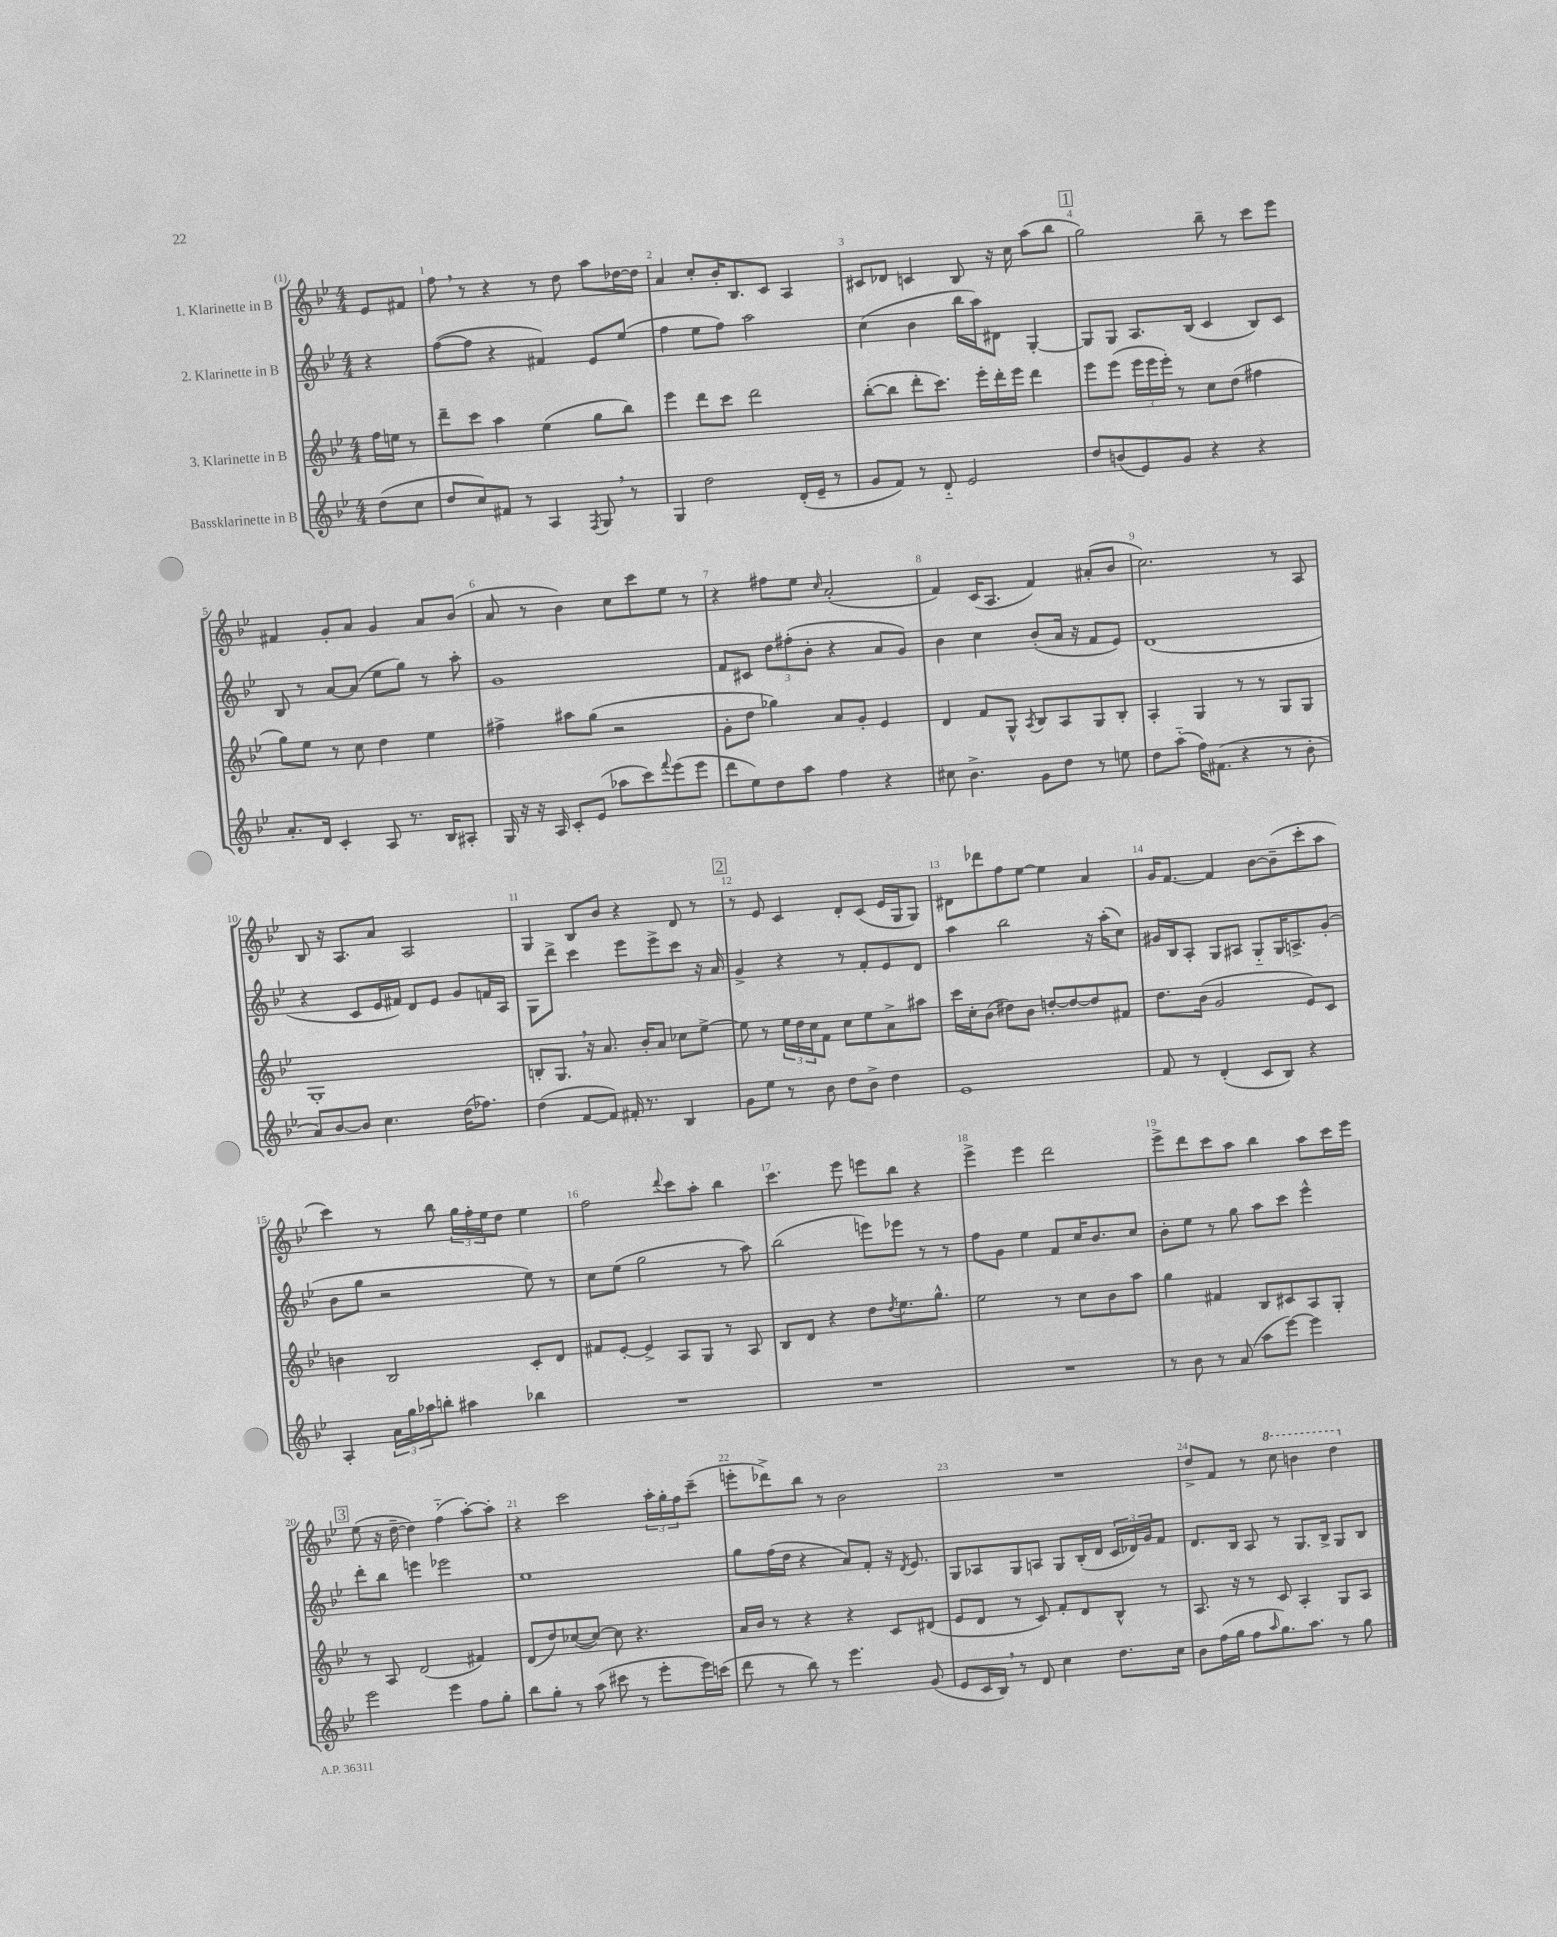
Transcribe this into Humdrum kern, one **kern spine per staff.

**kern	**kern	**kern	**kern
*part4	*part3	*part2	*part1
*staff4	*staff3	*staff2	*staff1
*I"Bassklarinette in B	*I"3. Klarinette in B	*I"2. Klarinette in B	*I"1. Klarinette in B
*clefG2	*clefG2	*clefG2	*clefG2
*k[b-e-]	*k[b-e-]	*k[b-e-]	*k[b-e-]
*M4/4	*M4/4	*M4/4	*M4/4
=	=	=	=
(8dd\L	16ff\LL	4r	8e-/L
.	16een\JJ	.	.
8cc\J	8r	.	8f#X/J
=1	=1	=1	=1
8dd/L	8ddd~\L	([8ff\L	8ff,\
8cc/)	8ccc\J	8ff\J]	8r
8f#X/J	4aa\	4r	4r
8r	.	.	.
4A/	(4ee-\	4f#X/)	8r
.	.	.	8dd\
8qF/	.	.	.
8G,/	8gg\L	8e-/L	8aa\L
8r	8bb-\J)	(8ee-/J	[16dd-X\L
.	.	.	16dd-\JJ]
=2	=2	=2	=2
4G/	4eee-\	4ff\	4a/
2dd\	8ddd\L	8ee-\L	8cc'/L
.	8ccc\J	8ff\J)	16b-'/K
.	.	.	8.B-/
.	2ddd\	2aa\	.
.	.	.	8c/J
(16d'/LL	.	.	4A/
16e-~/JJ	.	.	.
8r	.	.	.
=3	=3	=3	=3
8g/L	([8bb-'\L	(4cc\	8c#X/L
8f/J)	8bb-\J]	.	8d-X/J
8r	8ddd'\L	4b-\	4cn/
8d/	8.ccc\J)	.	.
2e-/	.	16bb-\LL	8B-/
.	16eee-'\LL	16aa\J)	.
.	16ddd'\	8d#X\J	16r
.	16eee-\JJ	.	16cc\
.	4ddd\	[4G'/	(8aa\L
.	.	.	8bb-\J
!!LO:REH:place=s1:t=1
=4	=4	=4	=4
8dd/L	8eee-\L	8G/L]	2gg\)
(8bn/	(8eee-\J	8G/J	.
8e-/)	24eee-\LL	8.A/L	.
.	24eee-\	.	.
.	24eee-'\JJ)	.	.
8g/J	8r	.	.
.	.	(16B-/Jk	.
4r	8cc\L	4c/	8bb-~\
.	(8dd\J	.	8r
4r	4ff#X\	8B-/L)	8ccc\L
.	.	8c/J	8eee-\J
!!LO:LB:g=z
=5	=5	=5	=5
8.a'/L	8gg\L)	8B-/	4f#X/
.	8ee-\J	8r	.
16d/Jk	.	.	.
4c'/	8r	[8a/L	8g'/L
.	8cc\	(8a/J]	8a/J
8A/	4dd\	8ee-\L	4g/
8.r	.	8gg\J)	.
.	4ee-\	8r	8a/L
16B-/KL	.	.	.
8A#X'/J	.	8aa'\	(8b-/J
=6	=6	=6	=6
16G/	4ff#X^\	1g	8a/
16r	.	.	.
16r	.	.	8r
16A/	.	.	.
8c'/L	8aa#X\L	.	4b-\)
(8e-/J	(8gg\J	.	.
8aa-X\L	2r	.	8cc\L
8ccc\)	.	.	8ccc\
8qqfff/	.	.	.
(8eee-\	.	.	8ee-\J
8eee-\J	.	.	8r
=7	=7	=7	=7
8ddd\L	8g'\L	8f/L	4r
8ee-\)	8dd\J	8c#X/J	.
8dd\	4gg-X\)	12dd\L	8ff#X\L
.	.	(12ff#X'\	.
8aa\J	.	.	8ee-\J
.	.	12b-'\J	.
.	.	.	16qqcc/
4ff\	8a/L	4r	(2a'/
.	8g'/J	.	.
4r	4e-/	8a/L	.
.	.	8g/J)	.
=8	=8	=8	=8
8cc#X\	4d/	4b-\	4f/)
4.b-^\	.	.	.
.	8f/L	4cc\	(16c/KL
.	.	.	8.A/J
.	8G^^/J	.	.
.	8qA/	.	.
8g\L	8B-/L	(8b-'/L	4f/)
8dd\J	8A/	16a/Jk	.
.	.	16r	.
8r	8G/	8f/L	(8a#X'/L
8een\	8B-'/J	8e-/J)	8b-/J
=9	=9	=9	=9
8dd\L	4A'/	(1d	2.cc\)
(8aa\J	.	.	.
16ff\KL)	4G/	.	.
(8.f#X\J	.	.	.
4r	8r	.	.
.	8r	.	.
8r	8G/L	.	8r
8b-'\	8G/J	.	8A/
!!LO:LB:g=z
=10	=10	=10	=10
8a/L)	1G'	4r	8B-/
[8b-/	.	.	16r
.	.	.	8.A/L
8b-/J]	.	8c/L	.
4.cc\	.	16e-/L	8a/J
.	.	16f#X/JJ)	.
.	.	8d/L	2A/
.	.	8e-/J	.
(16dd\KL	.	8g/L	.
8.ff-X\J)	.	.	.
.	.	16fn/L	.
.	.	16A/JJ	.
=11	=11	=11	=11
(4dd\	8Bn'/L	8G\L	4G/
.	8.G,/J	8ddd^\J	.
[8f/L	.	4ccc\	8B-/L
.	16r	.	.
8f/J])	8.a/	.	8b-/J
16f#X'/	.	8eee-\L	4r
8.r	16b-'/KL	.	.
.	8a/J	8eee-^\	.
4B-/	8cc-X\L	8ccc\J	8d/
.	[8ee-^\J	16r	8r
.	.	16a/	.
!!LO:REH:place=s1:t=2
=12	=12	=12	=12
8g\L	8ee-\]	4g^/	8r
8ee-\J	8r	.	8e-/
8r	24ee-\LL	4r	4c/
.	24dd\	.	.
.	24cc\J	.	.
8b-\	8f\J	.	.
8dd\L	8cc\L	8r	8d'/L
8b-^\J	8ee-\	8f'/L	(8c/J
4dd\	8a^\	8e-/	16e-/LL
.	.	.	16G/J
.	8aa#X\J	8d/J	8G/J)
=13	=13	=13	=13
1e-	16ccc\LL	4aa\	8d#X\L
.	16cc'\J	.	.
.	(8b-\J	.	8ddd-X\
.	8dd#X\L)	2bb-\	8ff\
.	8b-\J	.	[8ee-\J
.	[8ddn'/L	.	4ee-\]
.	8dd/_	.	.
.	8dd/]	16r	4a/
.	.	(16aa'\KL	.
.	8f#X/J	8cc\J)	.
=14	=14	=14	=14
8f/	8.dd\L	16g#X/LL	16g/KL
.	.	16B-/J	[8.f/J
8r	.	8A'/J	.
.	(16b-\Jk	.	.
(4d'/	2g/	8G/L	4f/]
.	.	8A#X/J	.
8c/L	.	8G/L	[8b-\L
8B-/J)	.	16G/K	(8b-~\]
.	.	8.An^/	.
4r	8e-/L)	.	8ccc'\
.	8c/J	(8g#'/J	8aa\J
!!LO:LB:g=z
=15	=15	=15	=15
4A'/	4bn\	8b-\L	4ccc\)
.	.	8gg\J	.
24a\LL	2B-/	2r	8r
24gg\	.	.	.
24aa-X\J	.	.	.
8bbn'\J	.	.	8bb-\
4aa#X\	.	.	24gg\LL
.	.	.	24ff'\
.	.	.	24ee-\J
.	.	.	8dd\J
4bb-X\	8c'/L	8ee-\)	4ee-\
.	8d/J	8r	.
=16	=16	=16	=16
1r	8f#X/L	8cc\L	2ff\
.	[8e-'/J	(8ee-\J	.
.	4e-^/]	2gg\	.
.	.	.	8qqddd/
.	8A/L	.	8ccc\L
.	8G/J	.	8aa'\J
.	8r	8r	4bb-\
.	8A/	8aa\)	.
=17	=17	=17	=17
1r	8B-/L	(2bb-\	4.ccc\
.	8d/J	.	.
.	4r	.	.
.	.	.	8eee-\
.	8dd\L	8eeen\L)	8eeen\L
.	8qdd/	.	.
.	8.ee-\	8eee-X\J	8bb-\J
.	.	8r	4r
.	8.gg^^\J	.	.
.	.	8r	.
=18	=18	=18	=18
1r	2ee-\	8ff\L	4eee-^\
.	.	8g\J	.
.	.	4ee-\	4eee-\
.	8r	8f/L	2ddd\
.	8cc\L	16cc/K	.
.	.	8.b-/	.
.	8b-\	.	.
.	8aa\J	8cc/J	.
=19	=19	=19	=19
8r	4gg\	8b-'\L	8eee-^\L
8b-\	.	8ee-\J	8ddd\
8r	4f#X/	8r	8ccc\
(8a/	.	8gg\	8aa\J
8aa\L	8B-/L	8aa\L	4bb-\
[8eee-\J)	8c#X/	8ccc\J	.
4eee-\]	8A/	4eee-^^\	8aa\L
.	8G'/J	.	16ccc\L
.	.	.	16eee-\JJ
!!LO:LB:g=z
!!LO:REH:place=s1:t=3
=20	=20	=20	=20
2eee-\	8r	8ddd'\L	(8ee-\
.	8A/	8bb-\J	16r
.	.	.	[16dd~\
.	(2d/	4eeen\	4dd\])
4eee-\	.	2eee-X\	(4ff\
8ff\L	4f#X/)	.	[8aa'\L)
8gg'\J	.	.	8aa'\J]
=21	=21	=21	=21
8bb-\L	(8d/L	1ee-	4r
8gg'\J	8dd/)	.	.
8r	([8cc-X/	.	2ccc\
(8aa\	8cc-/J_)	.	.
8ccc#X\	8cc-\]	.	.
8r	4.r	.	.
8eee-'\L	.	.	24aa'\LL
.	.	.	24gg'\
.	.	.	24ff\J
16eee-\L)	.	.	(8ccc~\J
(16cccn\JJ	.	.	.
=22	=22	=22	=22
8ddd\	16a/LL	8gg\L	8eeen'\L
.	16b-/JJ	.	.
8r	8r	(16ff\L	8ddd-X^\)
.	.	16dd\JJ	.
8bb-\)	4r	4r	8bb-\J
8r	.	.	8r
4.eee-\	4r	8a/L)	2b-\
.	.	8f'/J	.
.	8c/L	16r	.
.	.	8qd/	.
.	.	8.e-/	.
(8g/	(8d#X/J	.	.
=23	=23	=23	=23
8e-/L	8e-/L	8G/L	1r
16c/L	8d/J	8A-X/	.
16B-,/JJ)	.	.	.
8r	8r	8G/	.
8d/	8c/)	8An/J	.
4cc\	8f'/L	8G/L	.
.	8d/	(16B-'/L	.
.	.	16d/JJ	.
8.dd\L	8B-^^/J	24c/LL	.
.	.	24d-X/)	.
.	.	24g/J	.
.	8r	8f/J	.
16cc\Jk	.	.	.
=24	=24	=24	=24
8b-\L	8.A/	8.d/L	8dd^/L
(16ff\L	.	.	8f/J
16gg\JJ	16r	16B-/Jk	.
8ff\L	8r	8A/	8r
16qqaa/	.	.	.
*	*	*	*8va
8.gg\)	8c/	8r	8ccc\
.	4A'/	8.G/L	4bbn\
8.aa\J	.	.	.
.	.	16B-^/Jk	.
8r	8G/L	8G/L	4ddd\
8gg\	8A/J	8B-/J	.
*	*	*	*X8va
==	==	==	==
*-	*-	*-	*-
